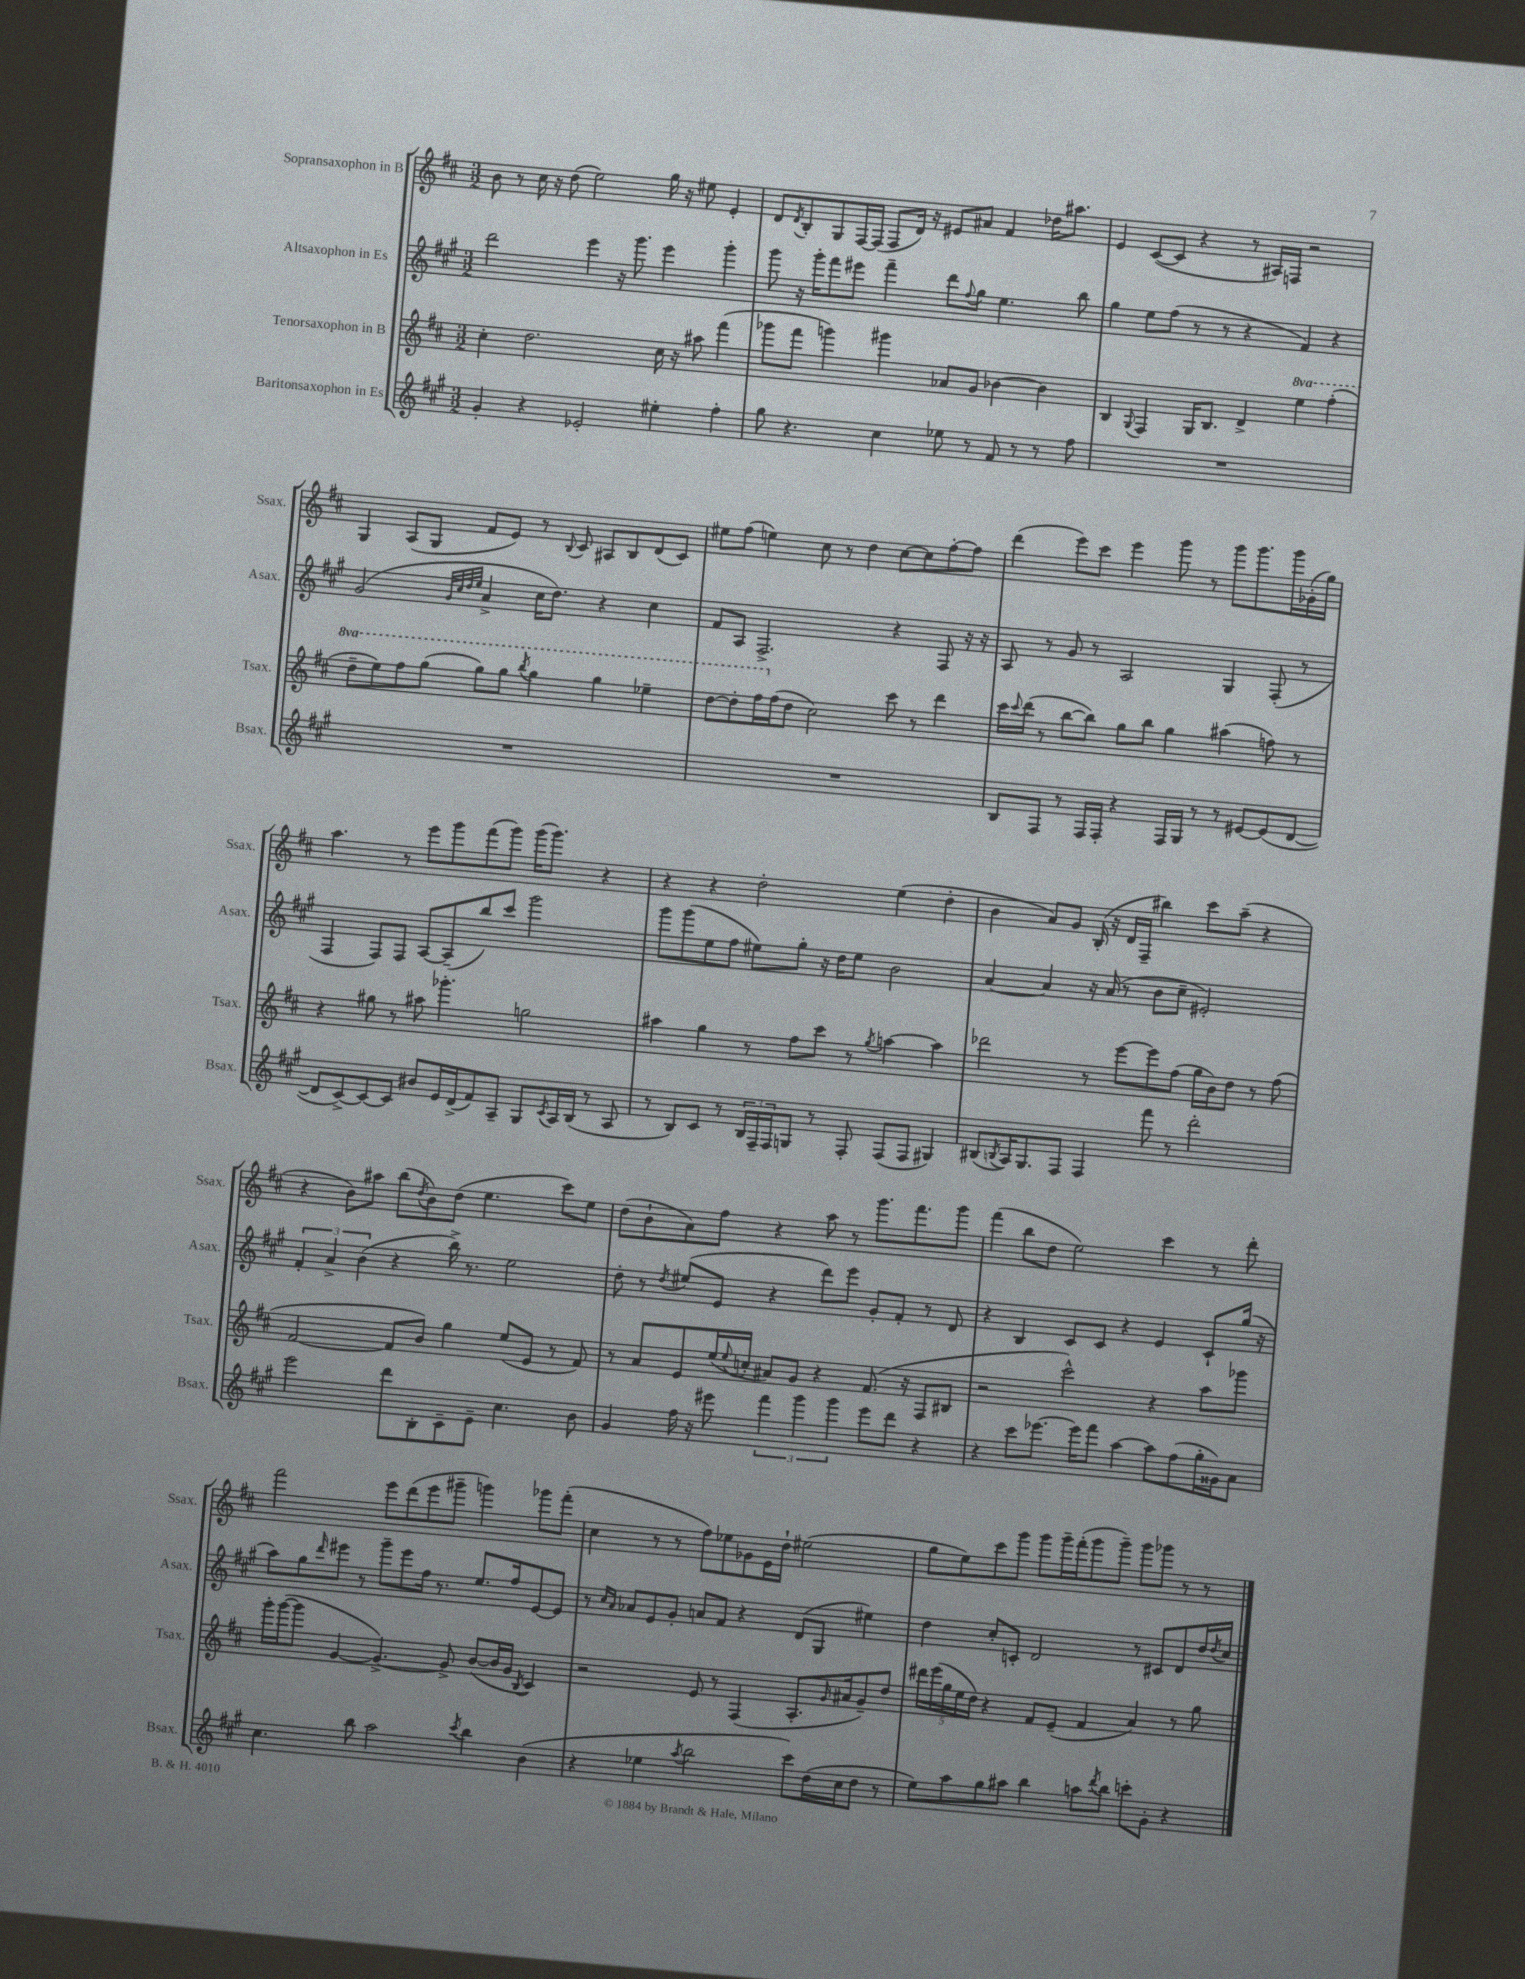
<<
\new StaffGroup <<
\new Staff = "s0" \with { instrumentName = "Sopransaxophon in B" shortInstrumentName = "Ssax." } {
    \clef treble \key d \major \numericTimeSignature \time 3/2
    b'8 r8 cis''16 r16 d''8( e''2) g''16 r16 eis''8 e'4-. |
    d'8 \acciaccatura { d'8 } b8-. g8 fis16~ fis16( fis8 d'16) r16 eis'8 ais'8 fis'4 des''16 ais''8. |
    e'4 cis'8~( cis'8 r4 r8 ais16) f16 r2 |
    g4 a8( g8 fis'8 e'8) r8 \appoggiatura { b8 } cis'8 ais8 b8 d'8( cis'8) |
    eis''8 fis''8( e''4) cis''8 r8 d''4 cis''8~ cis''8 fis''8~-. fis''8 |
    d'''4( e'''8) cis'''8 e'''4 g'''8 r8 g'''8 g'''8. g'''16 ges'16-.( g''16) |
    a''4. r8 e'''8 g'''8 fis'''8( g'''8) g'''16( g'''8.) r4 |
    r4 r4 d''2-. e''4( d''4-. |
    b'4 a'8) g'8 b16-.( r16 d'16 fis16-- bis''4) cis'''8 a''8--( r4 |
    r4 b'8) ais''8 b''8( \acciaccatura { d''8 } b'8) d''8( e''4. cis'''8) e''8 |
    d''8( b'8-! a'8) fis''8 r4 a''8 r8 g'''8. fis'''8. g'''8 |
    fis'''4( b''8 d''8 e''2) cis'''4 r8 d'''8-. |
    fis'''2 e'''8 d'''8( e'''8 gis'''8-- g'''4) ges'''8 fis'''8-.( |
    cis''4 r8 r8 fis''8) ees''8 ges'8 e'16 d''16-! eis''2( |
    g''8 e''8) cis'''8 g'''8 g'''8 g'''16-- fis'''16-.( g'''8 g'''8--) g'''8 ges'''8 r8 r8 \bar "|." |
}
\new Staff = "s1" \with { instrumentName = "Altsaxophon in Es" shortInstrumentName = "Asax." } {
    \clef treble \key a \major \numericTimeSignature \time 3/2
    d'''2 e'''4 r16 gis'''8. e'''4 gis'''4-. |
    gis'''8 r16 gis'''16-. fis'''8 eis'''8 fis'''4-- d'''8 \appoggiatura { fis''8 } gis''8 e''4. b''8 |
    gis''4 e''8 fis''8( r8 r8 r4 fis'4) r4 |
    gis'2( \grace { gis'32 cis''32 d''32 e''32 } a'4-> cis''16 d''8.) r4 cis''4 |
    fis'8 a8 fis2.-> r4 fis8 r16 r16 |
    a8 r8 gis'8 r8 a2 gis4 fis8-.( r8 |
    fis4 fis8) fis8 a8~ a8--( b''8) cis'''8 gis'''2 |
    gis'''8 gis'''8( e''8 fis''8 eis''8) gis''8-. r16 d''16 eis''8 b'2 |
    a'4~ a'4 r16 a'16( r8 b'8 cis''8-- eis'2-.) |
    \tuplet 3/2 { fis'4-. a'4-> b'4( } r4 b''16->) r8. e''2 |
    d''8-. r8 \acciaccatura { d''8 } eis''8( e'8 r4 d'''8) e'''8 gis'8-. fis'8-. r8 d'8 |
    r4 b4 cis'8 cis'8 r4 e'4 cis'8-! gis''16( r16 |
    a''8) gis''8 \grace { d'''16 } eis'''8 r8 gis'''8-- eis'''8 fis''16 r8. e''8. fis''16 e'8~ e'8 |
    r8 \grace { cis''16 a'16 } aes'8 e'8 gis'8-. a'8 fis'8 r4 d'8( gis8 eis''4) |
    d''4 cis''8-. c'8-. d'2 r8 cis'8 d'8 d''16 \acciaccatura { d''8 } cis''16 \bar "|." |
}
\new Staff = "s2" \with { instrumentName = "Tenorsaxophon in B" shortInstrumentName = "Tsax." } {
    \clef treble \key d \major \numericTimeSignature \time 3/2 \set Staff.ottavationMarkups = #ottavation-simple-ordinals
    cis''4-. d''2. cis''16 r16 ais''8 fis'''4( |
    ges'''8 fis'''8 g'''4) gis'''4 aes'8 g'8 bes'4~ bes'4 |
    b4 \appoggiatura { g8 } fis4 g16 b8. d'4-> \ottava #1 e'''4 fis'''4-.( |
    d'''8-- e'''8) fis'''8 g'''8( g'''8) g'''8 \acciaccatura { b'''8 } g'''4 g'''4 ees'''4-- |
    d'''8~ d'''8-. fis'''16 \ottava #0 fis''16( d''8 cis''2) cis'''8 r8 d'''4 |
    cis'''16 \appoggiatura { cis'''8 } d'''16( r8 b''8~ b''8) g''8 b''8 g''4 ais''4( f''8) r8 |
    r4 gis''8 r8 ais''8 ges'''4.-. g''2 |
    ais''4 g''4 r8 fis''8 cis'''8 r8 \acciaccatura { g''8 } a''4~ a''4 |
    des'''2 r8 e'''8~ e'''8 fis''8( g''16 b'16) d''8 r8 fis''8( |
    fis'2~ fis'8 b'8) g''4 e''8( e'8 r8 fis'8) |
    r8 a'8 e'8 e''16( \appoggiatura { e''8 } c''16-. ais'8) g'8 r4 fis'8.( r16 fis8 bis8 |
    r2 cis'''2-^) r4 a''8 ges'''8 |
    g'''16-. g'''16~( g'''8 g'4~ g'4.~->) g'8-> b'8~( b'16 g'16 \acciaccatura { b8 } cis'4) |
    r2 e'8 r8 fis4( a8.-. \grace { g'16 } ais'16 g'8--) d''8 |
    \tuplet 5/4 { dis'''16 e'''16( g''16 e''16 d''16) } r4 fis'8 e'8--( fis'4 a'4) r8 g''8 \bar "|." |
}
\new Staff = "s3" \with { instrumentName = "Baritonsaxophon in Es" shortInstrumentName = "Bsax." } {
    \clef treble \key a \major \numericTimeSignature \time 3/2
    gis'4-. r4 ees'2-. eis''4-. fis''4-. |
    gis''8 r4. cis''4 ees''8 r8 fis'8 r8 r8 fis''8 |
    R1. |
    R1. |
    R1. |
    b8 fis8 r8 fis16 fis16-. r4 fis16 gis16 r8 r8 eis'8~ eis'8( d'8~ |
    d'8 cis'8~->) cis'8~ cis'8 bis'8 e'16 d'16->( fis'8) a8-- gis8 \acciaccatura { cis'8 } a16 b16( r8 a8 |
    r8 b8) cis'8 r8 \tuplet 3/2 { b16 fis16-- fis16 } g8 r8 fis8-. fis8( fis8 gis4) |
    bis8( \acciaccatura { b8 } a16) gis8. fis8 fis4 fis'''8 r8 d'''2-. |
    e'''2 d'''8 b8-. cis'8-- e'8-- cis''4. b'8 |
    gis'4 fis''16 r16 eis'''8 \tuplet 3/2 { fis'''4 gis'''4 gis'''4 } eis'''8 d'''8 r4 |
    r4 cis'''8 ees'''8.~ ees'''16 fis'''8 a''4~ a''8 fis''8( gis''16-. gisis'16) a'8 |
    cis''4. b''8 a''2 \acciaccatura { cis'''8 } b''4 b'4( |
    r4 ees''4 \acciaccatura { a''8 } b''2 cis'''8) d''16( cis''16 d''8 r8 |
    e''8) a''8 gis''8 ais''8 b''4 a''8 \acciaccatura { d'''8 } b''8 c'''8-. gis'8-. r4 \bar "|." |
}
>>
>>
\layout { \context { \Score \remove "Bar_number_engraver" } }
